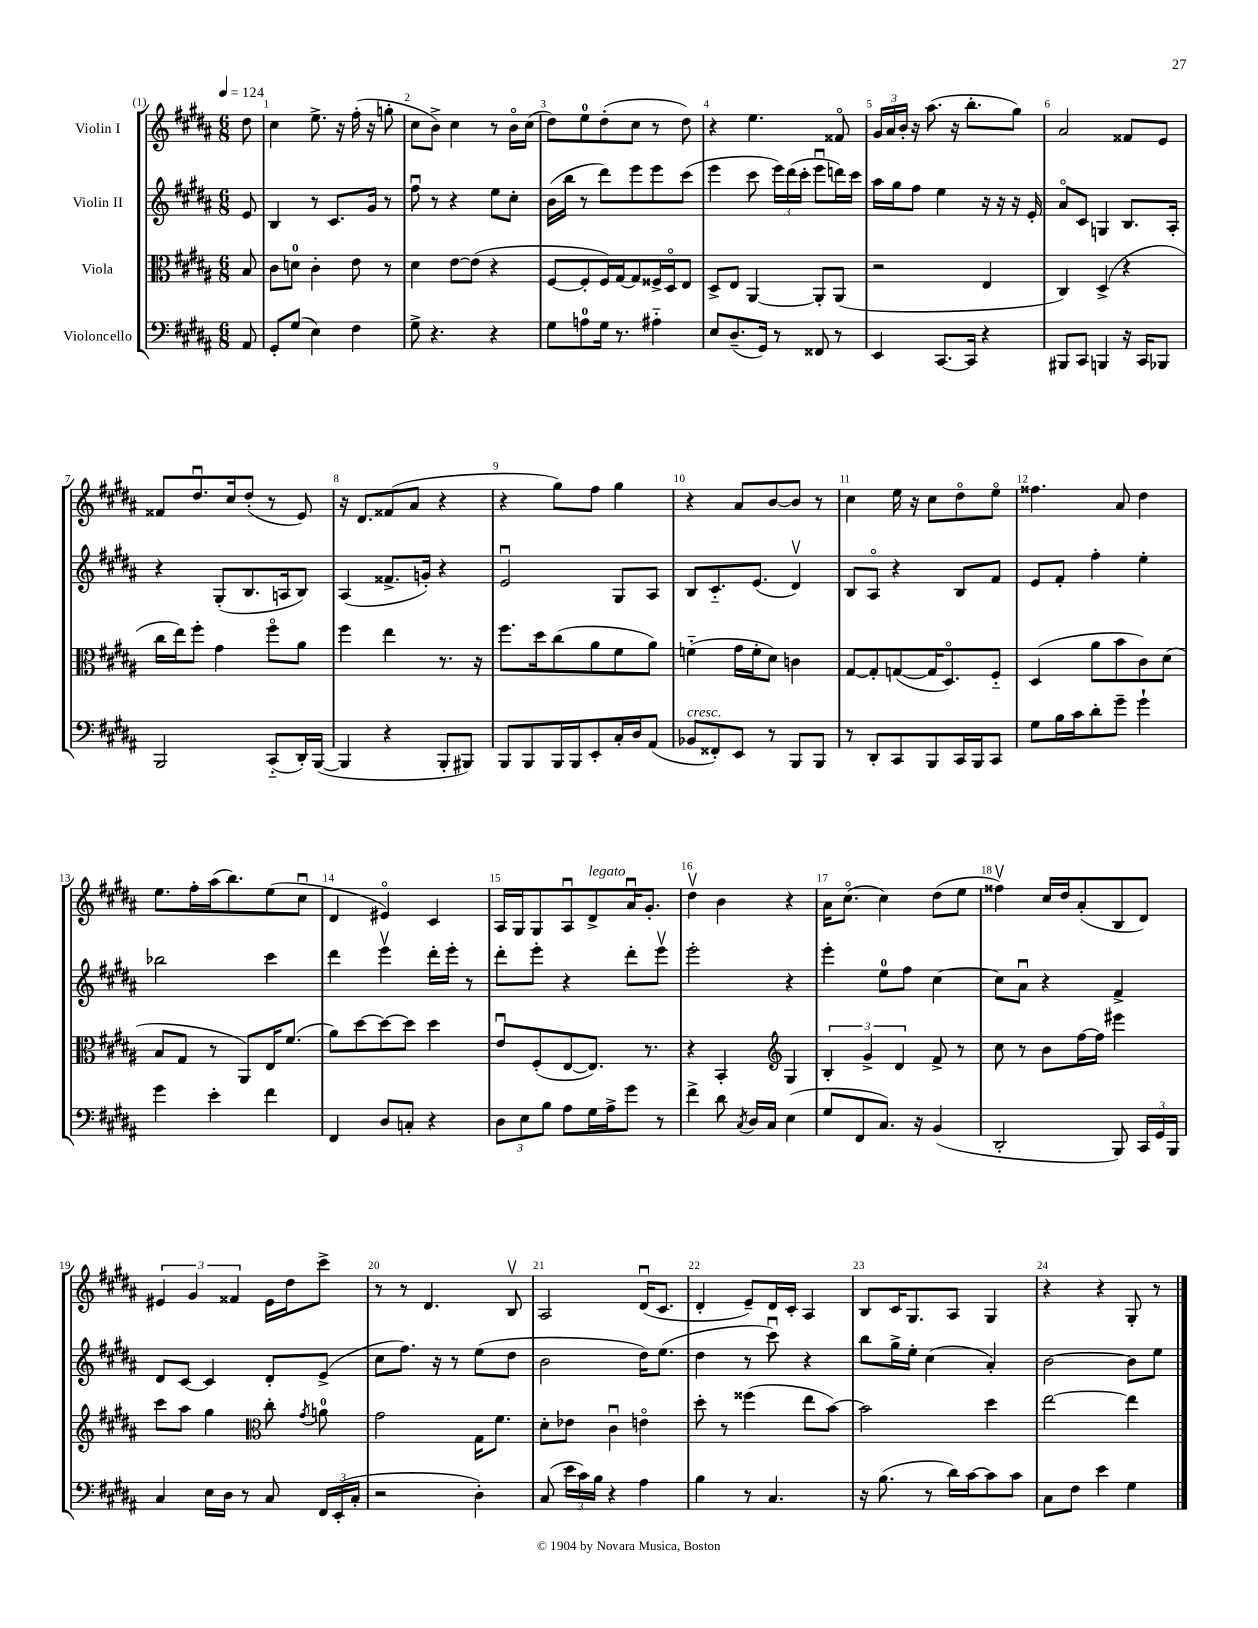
<<
\new StaffGroup <<
\new Staff = "s0" \with { instrumentName = "Violin I" } {
    \clef treble \key b \major \numericTimeSignature \time 6/8 \partial 8 \tempo 4 = 124
    \autoBeamOff dis''8 |
    cis''4 e''8.-> r16 fis''16-.( r16 g''8-. |
    cis''8[ b'8]->) cis''4 r8 b'16[\flageolet cis''16]( |
    dis''8[) e''8-0 dis''8-.( cis''8] r8 dis''8) |
    r4 e''4. fisis'8\flageolet |
    \tuplet 3/2 { gis'16[ ais'16 b'16]-. } r16 ais''8.( r16 b''8.[-. gis''8]) |
    ais'2 fisis'8[ e'8] |
    fisis'8[ dis''8.\downbow cis''16 dis''8]-.( r8 e'8) |
    r16 dis'8.[ fisis'8( ais'8] r4 |
    r4 gis''8[) fis''8] gis''4 |
    r4 ais'8[ b'8~ b'8] r8 |
    cis''4 e''16 r16 cis''8[ dis''8\flageolet e''8]\flageolet |
    fisis''4. ais'8 dis''4 |
    e''8.[ fis''16-. ais''16( b''8.) e''8( cis''8]\downbow |
    dis'4 eis'4\flageolet) cis'4 |
    ais16[ gis16 gis8 ais8\downbow dis'8->^\markup { \italic "legato" } ais'16\downbow gis'8.]-. |
    dis''4\upbow b'4 r4 |
    ais'16[ cis''8.]\flageolet( cis''4) dis''8[( e''8] |
    fisis''4\upbow) cis''16[ dis''16 ais'8-.( b8 dis'8]) |
    \tuplet 3/2 { eis'4 gis'4 fisis'4 } eis'16[ dis''16 cis'''8]-> |
    r8 r8 dis'4. b8\upbow |
    ais2 dis'16[\downbow( cis'8.] |
    dis'4-. e'8[--) dis'16 cis'16]-. ais4 |
    b8[ cis'16 gis8. ais8] gis4 |
    r4 r4 gis8-. r8 \bar "|." |
}
\new Staff = "s1" \with { instrumentName = "Violin II" } {
    \clef treble \key b \major \numericTimeSignature \time 6/8 \partial 8
    \autoBeamOff e'8 |
    b4 r8 cis'8.[ gis'16] r8 |
    fis''8\downbow r8 r4 e''8[ cis''8]-. |
    b'16[( b''16] r8 dis'''8[) e'''8 e'''8 cis'''8]( |
    e'''4 cis'''8 \tuplet 3/2 { e'''16[) dis'''16( cis'''16]-. } e'''8[\downbow d'''16) cis'''16] |
    ais''16[ gis''16 fis''8] e''4 r16 r16 r16 e'16-. |
    ais'8[\flageolet cis'8] g4 b8.[ ais16]-. |
    r4 gis8[-.( b8. a16 b8]) |
    ais4( fisis'8.[-> g'16]-.) r4 |
    e'2\downbow gis8[ ais8] |
    b8[ cis'8.-_ e'8.]( dis'4\upbow) |
    b8[ ais8]\flageolet r4 b8[ fis'8] |
    e'8[ fis'8]-. fis''4-. e''4-. |
    bes''2 cis'''4 |
    dis'''4 e'''4\upbow dis'''16[-. e'''16]-. r8 |
    dis'''8[-. e'''8]-. r4 dis'''8[-. e'''8]\upbow |
    e'''2-. r4 |
    e'''4-. e''8[-0 fis''8] cis''4~ |
    cis''8[ ais'8]\downbow r4 fis'4-> |
    dis'8[ cis'8]~ cis'4 dis'8[-. e'8]->( |
    cis''8[ fis''8.]) r16 r8 e''8[( dis''8] |
    b'2 dis''16[) e''8.]( |
    dis''4 r8 cis'''8\downbow) r4 |
    b''8[ gis''16-> e''16]-. cis''4( ais'4-.) |
    b'2~ b'8[ e''8] \bar "|." |
}
\new Staff = "s2" \with { instrumentName = "Viola" } {
    \clef alto \key b \major \numericTimeSignature \time 6/8 \partial 8
    \autoBeamOff b8 |
    cis'8[ d'8]-0 cis'4-. e'8 r8 |
    dis'4 e'8[~ e'8]( r4 |
    fis8[~ fis8-. fis16) gis16~ gis8 fisis16-> dis16\flageolet e8] |
    dis8[-> e8] ais,4~ ais,8[-. ais,8]( |
    r2 e4 |
    cis4) dis4->( r4 |
    cis''16[ e''16) fis''8]-. gis'4 fis''8[\flageolet ais'8] |
    fis''4 e''4 r8. r16 |
    fis''8.[ dis''16 cis''8( ais'8 fis'8 ais'8]) |
    f'4-_( gis'16[ f'16-. dis'8]) c'4 |
    gis8[~ gis8-. g8~( g16 dis8.\flageolet) fis8]-_ |
    dis4( ais'8[ b'8 cis'8) dis'8]( |
    b8[ gis8] r8 ais,8[) e16 fis'8.]( |
    ais'8[) dis''8~ dis''8~ dis''8] dis''4 |
    e'8[\downbow fis8-.( e8~ e8.]) r8. |
    r4 b,4-. \clef treble gis4 |
    \tuplet 3/2 { b4-. gis'4-> dis'4 } fis'8-> r8 |
    cis''8 r8 b'8[ fis''16~ fis''16] eis'''4 |
    cis'''8[ ais''8] gis''4 \clef alto cis''8-. \acciaccatura { gis'8 } a'8-0 |
    gis'2 gis16[ fis'8.] |
    dis'8[-. ees'8] cis'4\downbow e'4\flageolet |
    dis''8-. r8 fisis''4( e''8[ b'8]~) |
    b'2 dis''4 |
    e''2~ e''4 \bar "|." |
}
\new Staff = "s3" \with { instrumentName = "Violoncello" } {
    \clef bass \key b \major \numericTimeSignature \time 6/8 \partial 8
    \autoBeamOff ais,8 |
    gis,8[-. gis8]( e4) fis4 |
    gis8-> r4. r4 |
    gis8[ a8-0 gis16] r8. ais4-_ |
    e8[ dis8.--( gis,16]) r8 fisis,8 r8 |
    e,4 cis,8.[~ cis,16] r4 |
    bis,,8[ cis,8] b,,4 r16 cis,16[ bes,,8] |
    b,,2 cis,8[-_( dis,16-.) b,,16]~( |
    b,,4 r4 b,,8[-. bis,,8]) |
    b,,8[ b,,8 b,,16 b,,16 e,8-. cis16-. dis16 ais,8]( |
    bes,8[^\markup { \italic "cresc." } fisis,8-.) e,8] r8 b,,8[ b,,8] |
    r8 dis,8[-. cis,8 b,,8 cis,16 b,,16 cis,8] |
    gis8[ b16 cis'16 dis'8-. gis'8]-- gis'4-! |
    gis'4 e'4-. fis'4 |
    fis,4 dis8[ c8]-. r4 |
    \tuplet 3/2 { dis8[ e8 b8] } ais8[ gis16 ais16-> gis'8] r8 |
    fis'4-> dis'8 \acciaccatura { cis8 } dis16[ cis16] e4( |
    gis8[ fis,8 cis8.]) r16 b,4( |
    dis,2-. b,,8) \tuplet 3/2 { cis,16[ gis,16 b,,16] } |
    cis4 e16[ dis16] r8 cis8 \tuplet 3/2 { fis,16[ e,16-.( cis16]-. } |
    r2 dis4-.) |
    cis8( \tuplet 3/2 { e'16[ cis'16) b16] } r4 ais4 |
    b4 r8 cis4. |
    r16 b8.( r8 dis'16[) cis'16~ cis'8 cis'8] |
    cis8[ fis8] e'4 gis4 \bar "|." |
}
>>
>>
\layout { \context { \Score \override BarNumber.break-visibility = ##(#f #t #t) barNumberVisibility = #all-bar-numbers-visible } }
